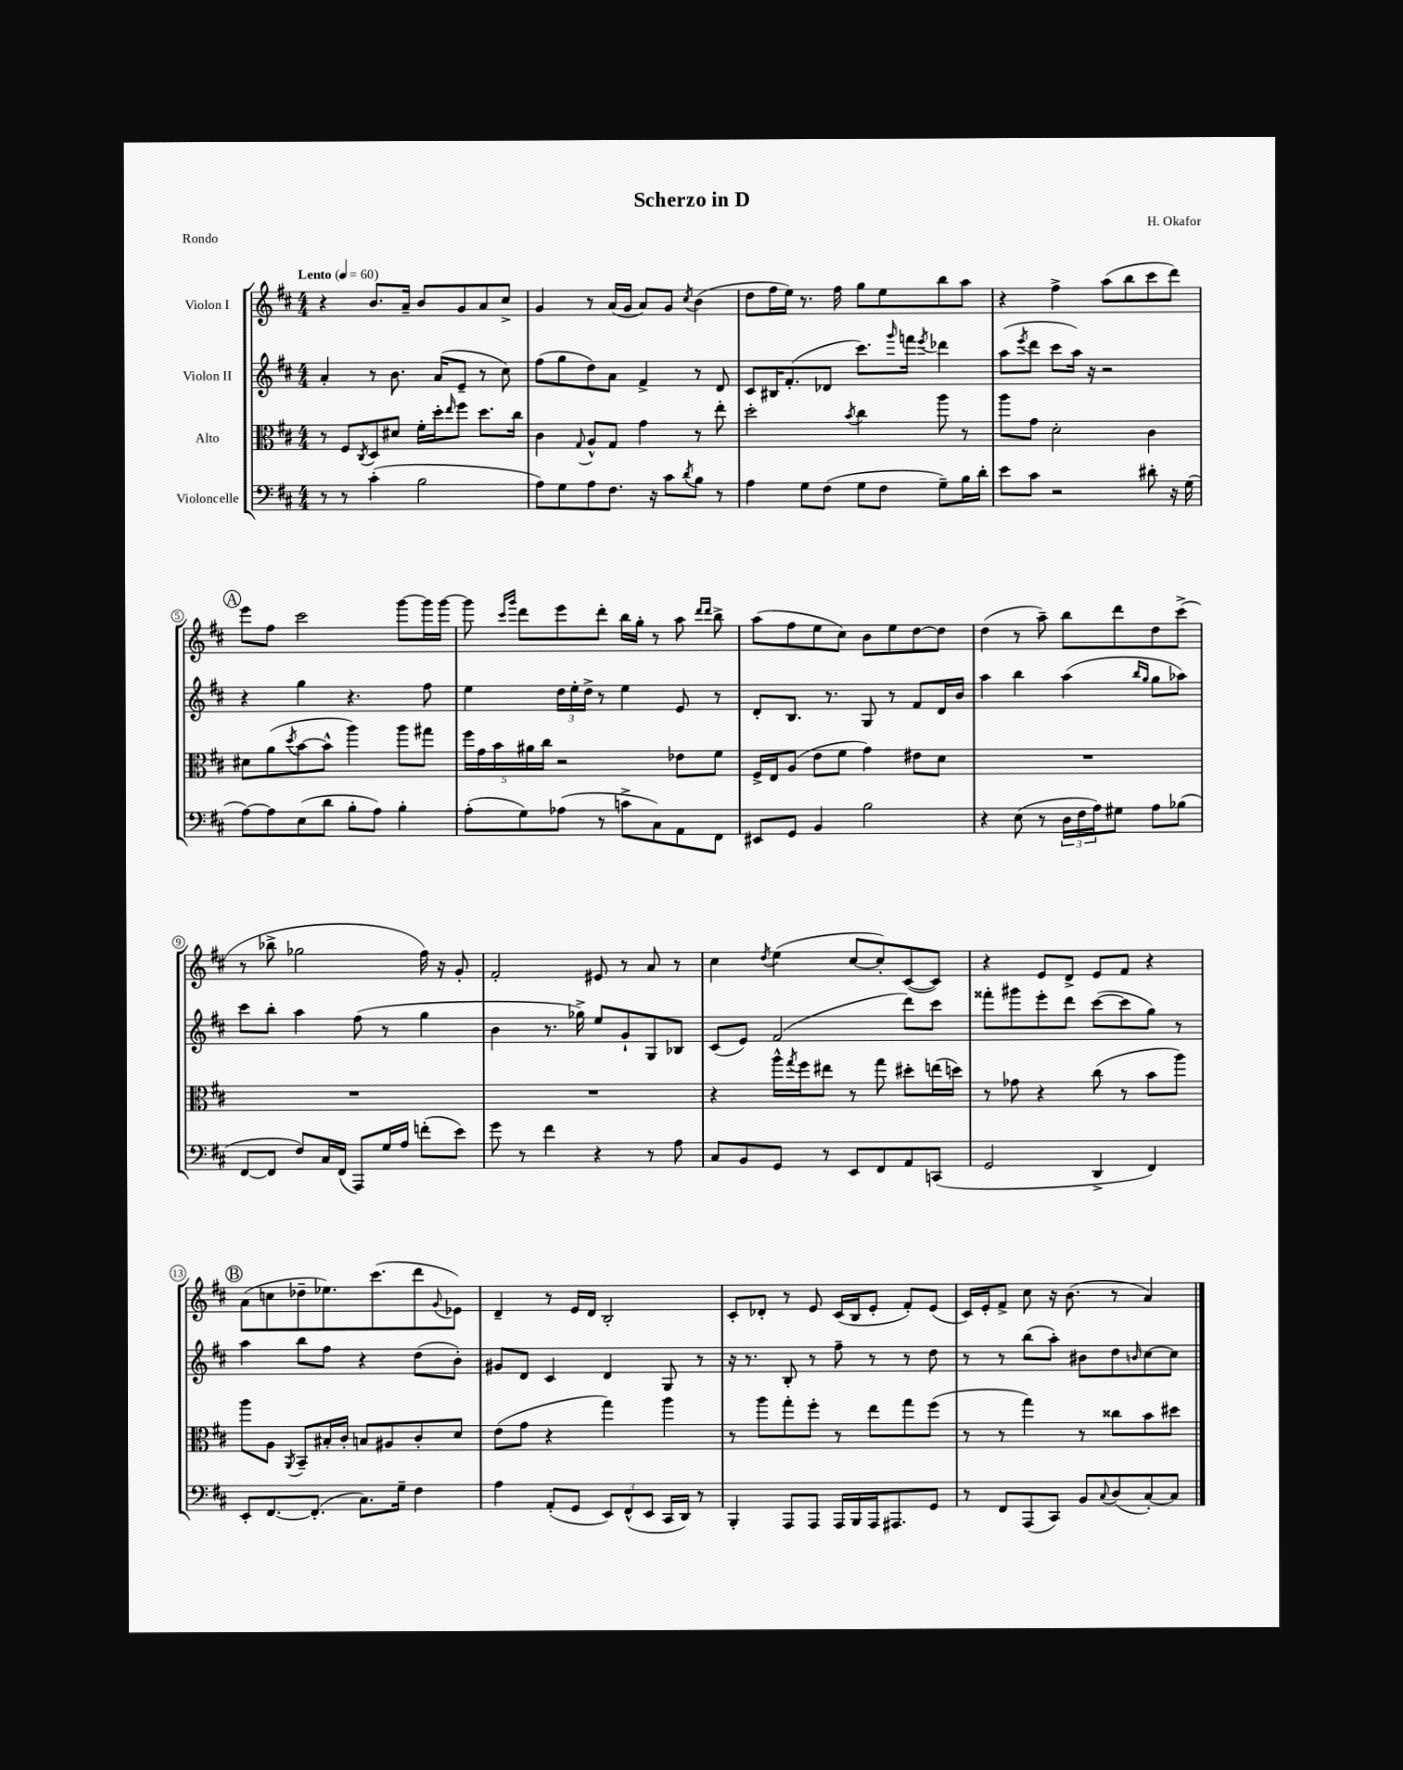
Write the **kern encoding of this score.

**kern	**kern	**kern	**kern
*part4	*part3	*part2	*part1
*staff4	*staff3	*staff2	*staff1
*I"Violoncelle	*I"Alto	*I"Violon II	*I"Violon I
*clefF4	*clefC3	*clefG2	*clefG2
*k[f#c#]	*k[f#c#]	*k[f#c#]	*k[f#c#]
*M4/4	*M4/4	*M4/4	*M4/4
*MM60	*MM60	*MM60	*MM60
=1	=1	=1	=1
!	!	!	!LO:TX:a:B:t=Lento
8r	8r	4a'/	4r
8r	8F#/L	.	.
.	8qC#/	.	.
(4c#'\	8D/	8r	8.b/L
.	8d#X/J	8.b\	.
.	.	.	16a~/Jk
2B\	16f#'\LL	.	8b/L
.	16dd'\J	(16a/KL	.
.	16qqee/	.	.
.	8ff#\J	8e~/J	8g/
.	8.dd\L	8r	8a/
.	.	8cc#\)	8cc#^/J
.	16cc#\Jk	.	.
=2	=2	=2	=2
8A\L)	4c#\	(8ff#\L	4g/
8G\	.	8gg\	.
.	8qqG/	.	.
8A\	8A^^/L	8dd\)	8r
8.F#\J	8G/J	8a\J	(16a/LL
.	.	.	16g/JJ
.	4g\	4f#^/	8a/L)
16r	.	.	.
8c#\L	.	.	8g/J
8qd/	.	.	8qcc#/
8B\J	8r	8r	(4b\
8r	8ee'\	8d/	.
=3	=3	=3	=3
4A\	2dd'\	8c#/L	8dd\L
.	.	16B#X/K	16ff#\L
.	.	(8.f#'/	16ee\JJ)
8G\L	.	.	8.r
(8F#\J	.	8d-X/J	.
.	.	.	16ff#\
.	8qb/	.	.
8G\L	4cc#\	8.ccc#\L)	8gg\L
8F#\J	.	.	8ee\
.	.	16qqggg/	.
.	.	16fffn\Jk	.
.	.	8qeee/	.
8G~\L)	8aa\	4ddd-X\	8bb\
16B\L	8r	.	8aa\J
16d'\JJ	.	.	.
=4	=4	=4	=4
8e\L	8aa\L	(8aa\L	4r
.	.	8qeee/	.
8c#\J	8g\J	8ddd\J	.
2r	2d'\	8ccc#\L	4ff#^\
.	.	16aa\Jk)	.
.	.	16r	.
.	.	2r	(8aa\L
.	.	.	8bb\
8d#X'\	4c#\	.	8ccc#\
16r	.	.	8ddd\J)
(16G\	.	.	.
!!LO:LB:g=z
!!LO:REH:place=s1:t=A
=5	=5	=5	=5
[8A\L)	8d#X\L	4r	8eee\L
8A\]	(8a\	.	8ff#\J
.	8qdd/	.	.
(8E\	[8b\	4gg\	2ccc#\
8d\J	8b^^\J]	.	.
8B'\L	4aa\)	4.r	.
8A\J)	.	.	.
4B'\	8aa\L	.	[8ggg\L
.	8gg#X\J	8ff#\	16ggg\L]
.	.	.	[16ggg\JJ
=6	=6	=6	=6
(8A'\L	20ff#\LL	4ee\	8ggg\]
.	20g\	.	.
.	20b\	.	.
.	.	.	16qqccc#/LL
.	.	.	16qqggg/JJ
8G\)	.	.	8ddd\L
.	20a#X\	.	.
.	20cc#\JJ	.	.
(8A-X\J	2r	24dd\LL	8eee\
.	.	24ee'\	.
.	.	24dd^\JJ	.
8r	.	8r	8ddd'\J
8cn^\L	.	4ee\	16bb\LL
.	.	.	16gg'\JJ
8C#\)	.	.	8r
8AA\	8e-X\L	8e/	8aa\
.	.	.	16qqddd/LL
.	.	.	16qqddd/JJ
8FF#\J	8f#\J	8r	8bb^\
=7	=7	=7	=7
8EE#X/L	16F#^/LL	8d'/L	(8aa\L
.	16E/J	.	.
8GG/J	(8A/J	8.B/J	8ff#\
4BB/	8e\L	.	8ee\
.	.	8.r	.
.	8f#\J	.	8cc#\J)
2B\	4g\)	8G/	8b\L
.	.	8r	8ee\
.	8e#X\L	8f#/L	[8dd\
.	8d\J	16d/L	8dd\J]
.	.	16b/JJ	.
=8	=8	=8	=8
4r	1r	4aa\	(4dd\
(8E\	.	4bb\	8r
8r	.	.	8aa~\)
24D\LL	.	(4aa\	8bb\L
24F#\	.	.	.
24A\J)	.	.	.
8G#X\J	.	.	8ddd\
.	.	16qqbb/LL	.
.	.	16qqgg/JJ	.
8A\L	.	8gg\L	8dd\
(8B-X\J	.	8aa-X\J)	(8ccc#^\J
!!LO:LB:g=z
=9	=9	=9	=9
[8FF#/L	1r	8ccc#\L	8r
8FF#/J]	.	8bb'\J	8bb-X^\
8F#/L)	.	4aa\	2gg-X\
16C#/L	.	.	.
(16FF#/JJ	.	.	.
8AAA/L)	.	(8ff#\	.
16G/L	.	8r	.
16A/JJ	.	.	.
(8fn'\L	.	4gg\	16ff#\)
.	.	.	16r
8e\J)	.	.	8g'/
=10	=10	=10	=10
8g\	1r	4b\	2f#'/
8r	.	.	.
4f#\	.	8.r	.
.	.	16gg-X^\)	.
4r	.	8ee/L	8e#X/
.	.	8g`/	8r
8r	.	8G/	8a/
8A\	.	8B-X/J	8r
=11	=11	=11	=11
8C#/L	4r	(8c#/L	4cc#\
8BB/	.	8e/J)	.
.	.	.	8qdd/
8GG/J	16aa^^\LL	(2f#/	(4ee\
.	8qgg/	.	.
.	16ff#\J	.	.
8r	8ee#X\J	.	.
8EE/L	8r	.	[8cc#/L
8FF#/	8gg\	.	8cc#'/])
8AA/	8dd#X'\L	8ddd\L)	([8c#/
(8CCn/J	(16een\L	8ccc#\J	8c#/J])
.	16ddn\JJ)	.	.
=12	=12	=12	=12
2GG/	8r	8fff##X'\L	4r
.	8g-X\	8ggg#X\	.
.	4r	8eee'\	8e/L
.	.	8ddd\J	8d^/J
4DD^/	(8cc#\	([8ccc#\L	8e/L
.	8r	8ccc#\]	8f#/J
4FF#/)	8b\L	8gg\J)	4r
.	8aa\J)	8r	.
!!LO:LB:g=z
!!LO:REH:place=s1:t=B
=13	=13	=13	=13
8EE'/L	8aa\L	4aa\	(8a\L
[8.FF#/	8A\J	.	8ccn\
.	8qAA/	.	.
.	8BB~/L	8bb\L	8dd-X~\
(8.FF#'/J]	.	.	.
.	16B#X'/L	8ff#\J	8.ee-X\)
.	16c#'/JJ	.	.
8.C#\L)	8Bn/L	4r	.
.	.	.	(8.ccc#\
.	8A#X/	.	.
16G~\Jk	.	.	.
4F#\	8c#'/	(8dd\L	8ddd\
.	.	.	8qqg/
.	8d/J	8b'\J)	8e-X\J)
=14	=14	=14	=14
4A\	(8e\L	8g#X/L	4d~/
.	8g\J	8d/J	.
(8AA'/L	4r	4c#/	8r
8GG/J	.	.	16e/LL
.	.	.	16d/JJ
12EE/L)	4gg\)	4d/	2B'/
(12FF#^^/	.	.	.
12EE/J	.	.	.
16CC#/LL	4aa\	8G/	.
16DD/JJ)	.	.	.
8r	.	8r	.
=15	=15	=15	=15
4BBB'/	8r	16r	8c#'/L
.	.	8.r	.
.	8aa\L	.	8d-X'/J
8AAA/L	8gg'\	8B'/	8r
8AAA/J	8ff#'\J	8r	8e/
16AAA/LL	8r	8ff#~\	(16c#/LL
16BBB/	.	.	16B/J
16AAA/J	8ee\L	8r	8e'/J
8.AAA#X/	.	.	.
.	8gg\	8r	8f#'/L)
8GG/J	(8ff#\J	8dd\	(8e/J
=16	=16	=16	=16
8r	8r	8r	16c#/LL)
.	.	.	16e'/J
8FF#/L	8r	8r	8f#^/J
(8AAA/	4gg\)	(8bb\L	8cc#\
8CC#/J)	.	8aa'\J)	16r
.	.	.	(8.b\
8BB/L	8r	8b#X\L	.
8qqC#/	.	.	.
(8D/	8cc##X\L	8dd\	8r
.	.	16qqbn/	.
[8C#'/)	8b\	[8cc#\	4a/)
8C#/J]	8dd#X\J	8cc#\J]	.
==	==	==	==
*-	*-	*-	*-
